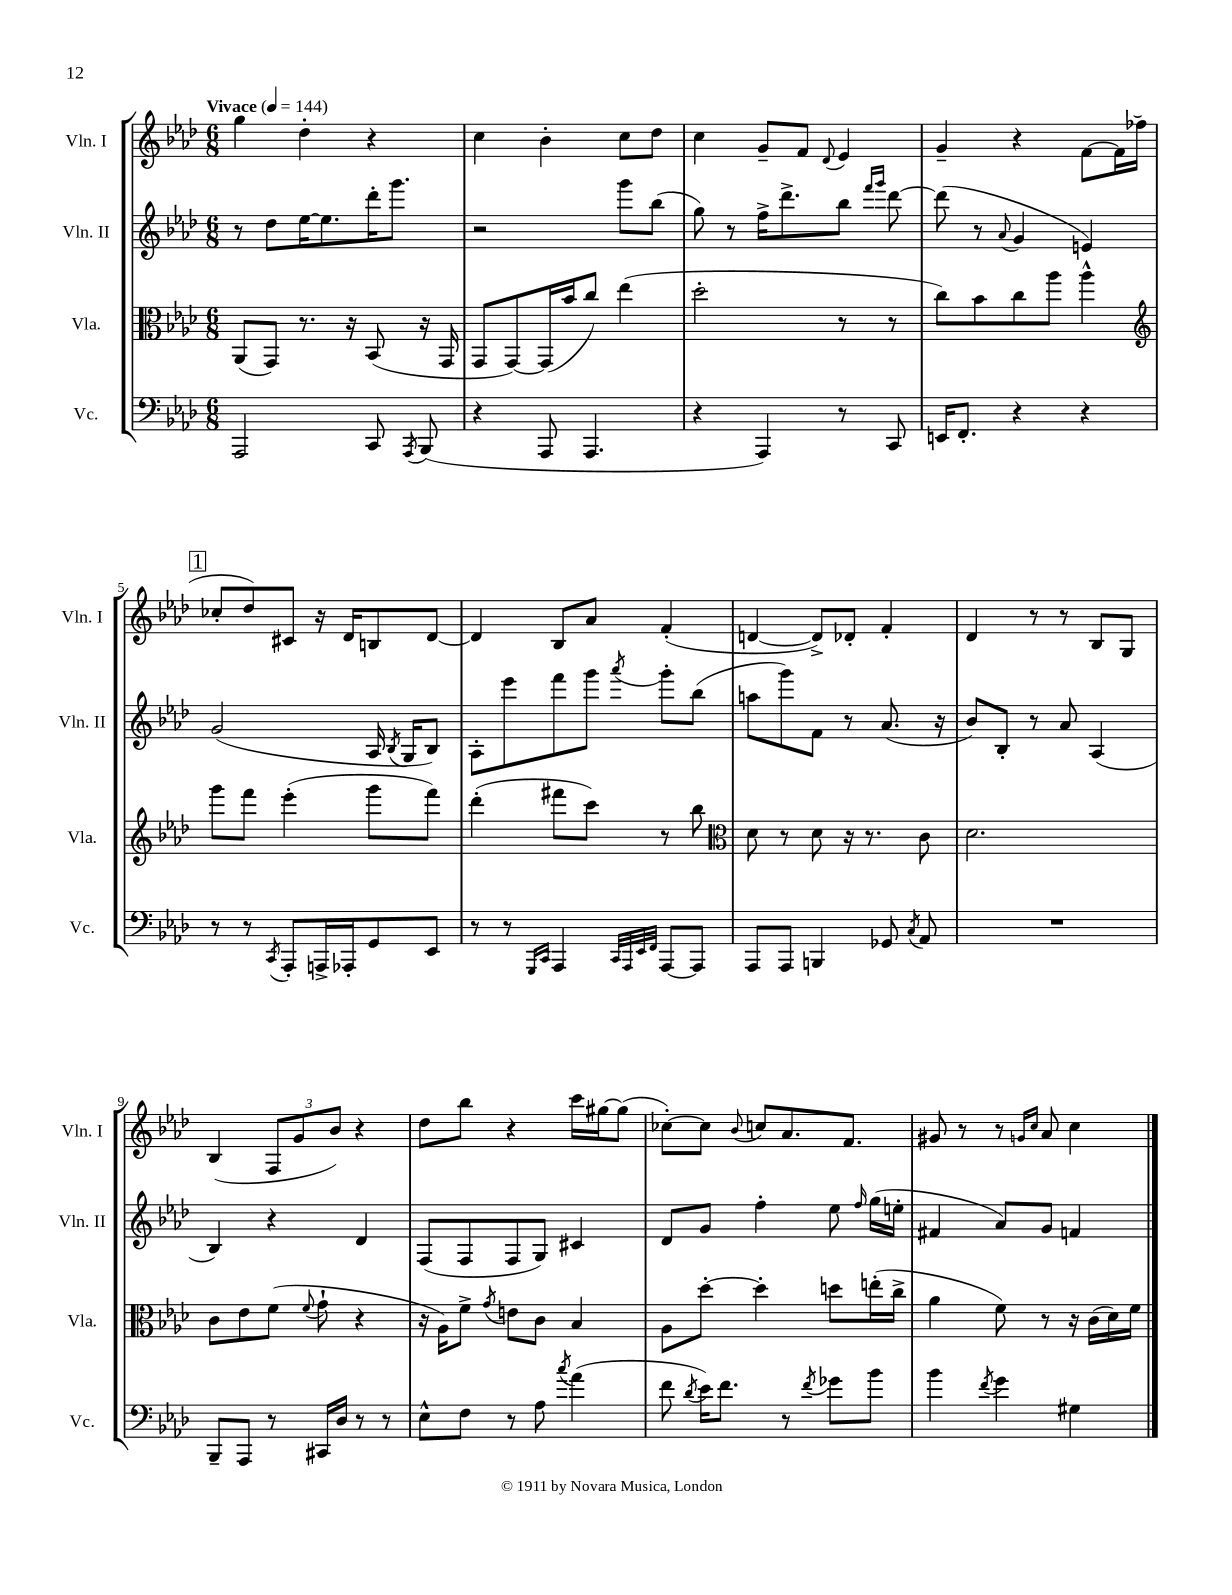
<<
\new StaffGroup <<
\new Staff = "s0" \with { instrumentName = "Vln. I" shortInstrumentName = "Vln. I" } {
    \clef treble \key aes \major \numericTimeSignature \time 6/8 \tempo "Vivace" 4 = 144
    \autoBeamOff g''4 des''4-. r4 |
    c''4 bes'4-. c''8[ des''8] |
    c''4 g'8[-- f'8] \appoggiatura { des'8 } ees'4 |
    g'4-- r4 f'8[~ f'16 fes''16]( |
    \mark \markup { \box "1" } ces''8[-. des''8) cis'8] r16 des'16[ b8 des'8]~ |
    des'4 bes8[ aes'8] f'4-.( |
    d'4~ d'8[->) des'8]-. f'4-. |
    des'4 r8 r8 bes8[ g8] |
    bes4( \tuplet 3/2 { f8[ g'8 bes'8]) } r4 |
    des''8[ bes''8] r4 c'''16[ gis''16~ gis''8]( |
    ces''8[~-.) ces''8] \appoggiatura { bes'8 } c''8[ aes'8. f'8.] |
    gis'8 r8 r8 \grace { g'16[ c''16] } aes'8 c''4 \bar "|." |
}
\new Staff = "s1" \with { instrumentName = "Vln. II" shortInstrumentName = "Vln. II" } {
    \clef treble \key aes \major \numericTimeSignature \time 6/8
    \autoBeamOff r8 des''8[ ees''16~ ees''8. des'''16-. g'''8.] |
    r2 g'''8[ bes''8]( |
    g''8) r8 f''16[-> des'''8.-> bes''8] \grace { f'''16[ g'''16] } des'''8~ |
    des'''8( r8 \appoggiatura { aes'8 } g'4 e'4) |
    \mark \markup { \box "1" } g'2( aes16 \acciaccatura { bes8 } g16[ bes8]) |
    aes8[-. ees'''8 f'''8 g'''8] \acciaccatura { aes'''8 } g'''8[-. bes''8]( |
    a''8[ g'''8) f'8] r8 aes'8.( r16 |
    bes'8[) bes8]-. r8 aes'8 aes4( |
    bes4) r4 des'4 |
    f8[( f8 f8 g8]) cis'4 |
    des'8[ g'8] f''4-. ees''8 \grace { f''16 } g''16[( e''16]-. |
    fis'4 aes'8[) g'8] f'4 \bar "|." |
}
\new Staff = "s2" \with { instrumentName = "Vla." shortInstrumentName = "Vla." } {
    \clef alto \key aes \major \numericTimeSignature \time 6/8
    \autoBeamOff aes,8[( g,8]) r8. r16 bes,8( r16 g,16 |
    g,8[ g,8~) g,16( bes'16 c''8]) ees''4( |
    des''2-. r8 r8 |
    c''8[) bes'8 c''8 aes''8] aes''4-^ |
    \mark \markup { \box "1" } \clef treble g'''8[ f'''8] ees'''4-.( g'''8[ f'''8]) |
    des'''4-.( fis'''8[ c'''8]) r8 bes''8 |
    \clef alto des'8 r8 des'8 r16 r8. c'8 |
    des'2. |
    c'8[ ees'8 f'8]( \appoggiatura { f'8 } g'8-! r4 |
    r16 aes16[) f'8]-> \acciaccatura { g'8 } e'8[ c'8] bes4 |
    aes8[ des''8]~-. des''4-. d''8[ e''16-.( c''16]-> |
    aes'4 f'8) r8 r16 c'16[( des'16) f'16] \bar "|." |
}
\new Staff = "s3" \with { instrumentName = "Vc." shortInstrumentName = "Vc." } {
    \clef bass \key aes \major \numericTimeSignature \time 6/8
    \autoBeamOff aes,,2 c,8 \acciaccatura { aes,,8 } bes,,8( |
    r4 aes,,8 aes,,4. |
    r4 aes,,4) r8 c,8 |
    e,16[ f,8.]-. r4 r4 |
    \mark \markup { \box "1" } r8 r8 \acciaccatura { c,8 } aes,,8[-. a,,16-> aes,,16-. g,8 ees,8] |
    r8 r8 \grace { g,,16[ c,16] } aes,,4 \grace { c,32[ aes,,32 ees,32 f,32] } aes,,8[~ aes,,8] |
    aes,,8[ aes,,8] b,,4 ges,8 \acciaccatura { c8 } aes,8 |
    R2. |
    bes,,8[-- aes,,8] r8 cis,16[ des16] r8 r8 |
    ees8[-^ f8] r8 aes8 \acciaccatura { c''8 } aes'4( |
    f'8 \acciaccatura { des'8 } ees'16[) f'8.] r8 \acciaccatura { f'8 } ges'8[ bes'8] |
    bes'4 \acciaccatura { f'8 } g'4 gis4 \bar "|." |
}
>>
>>
